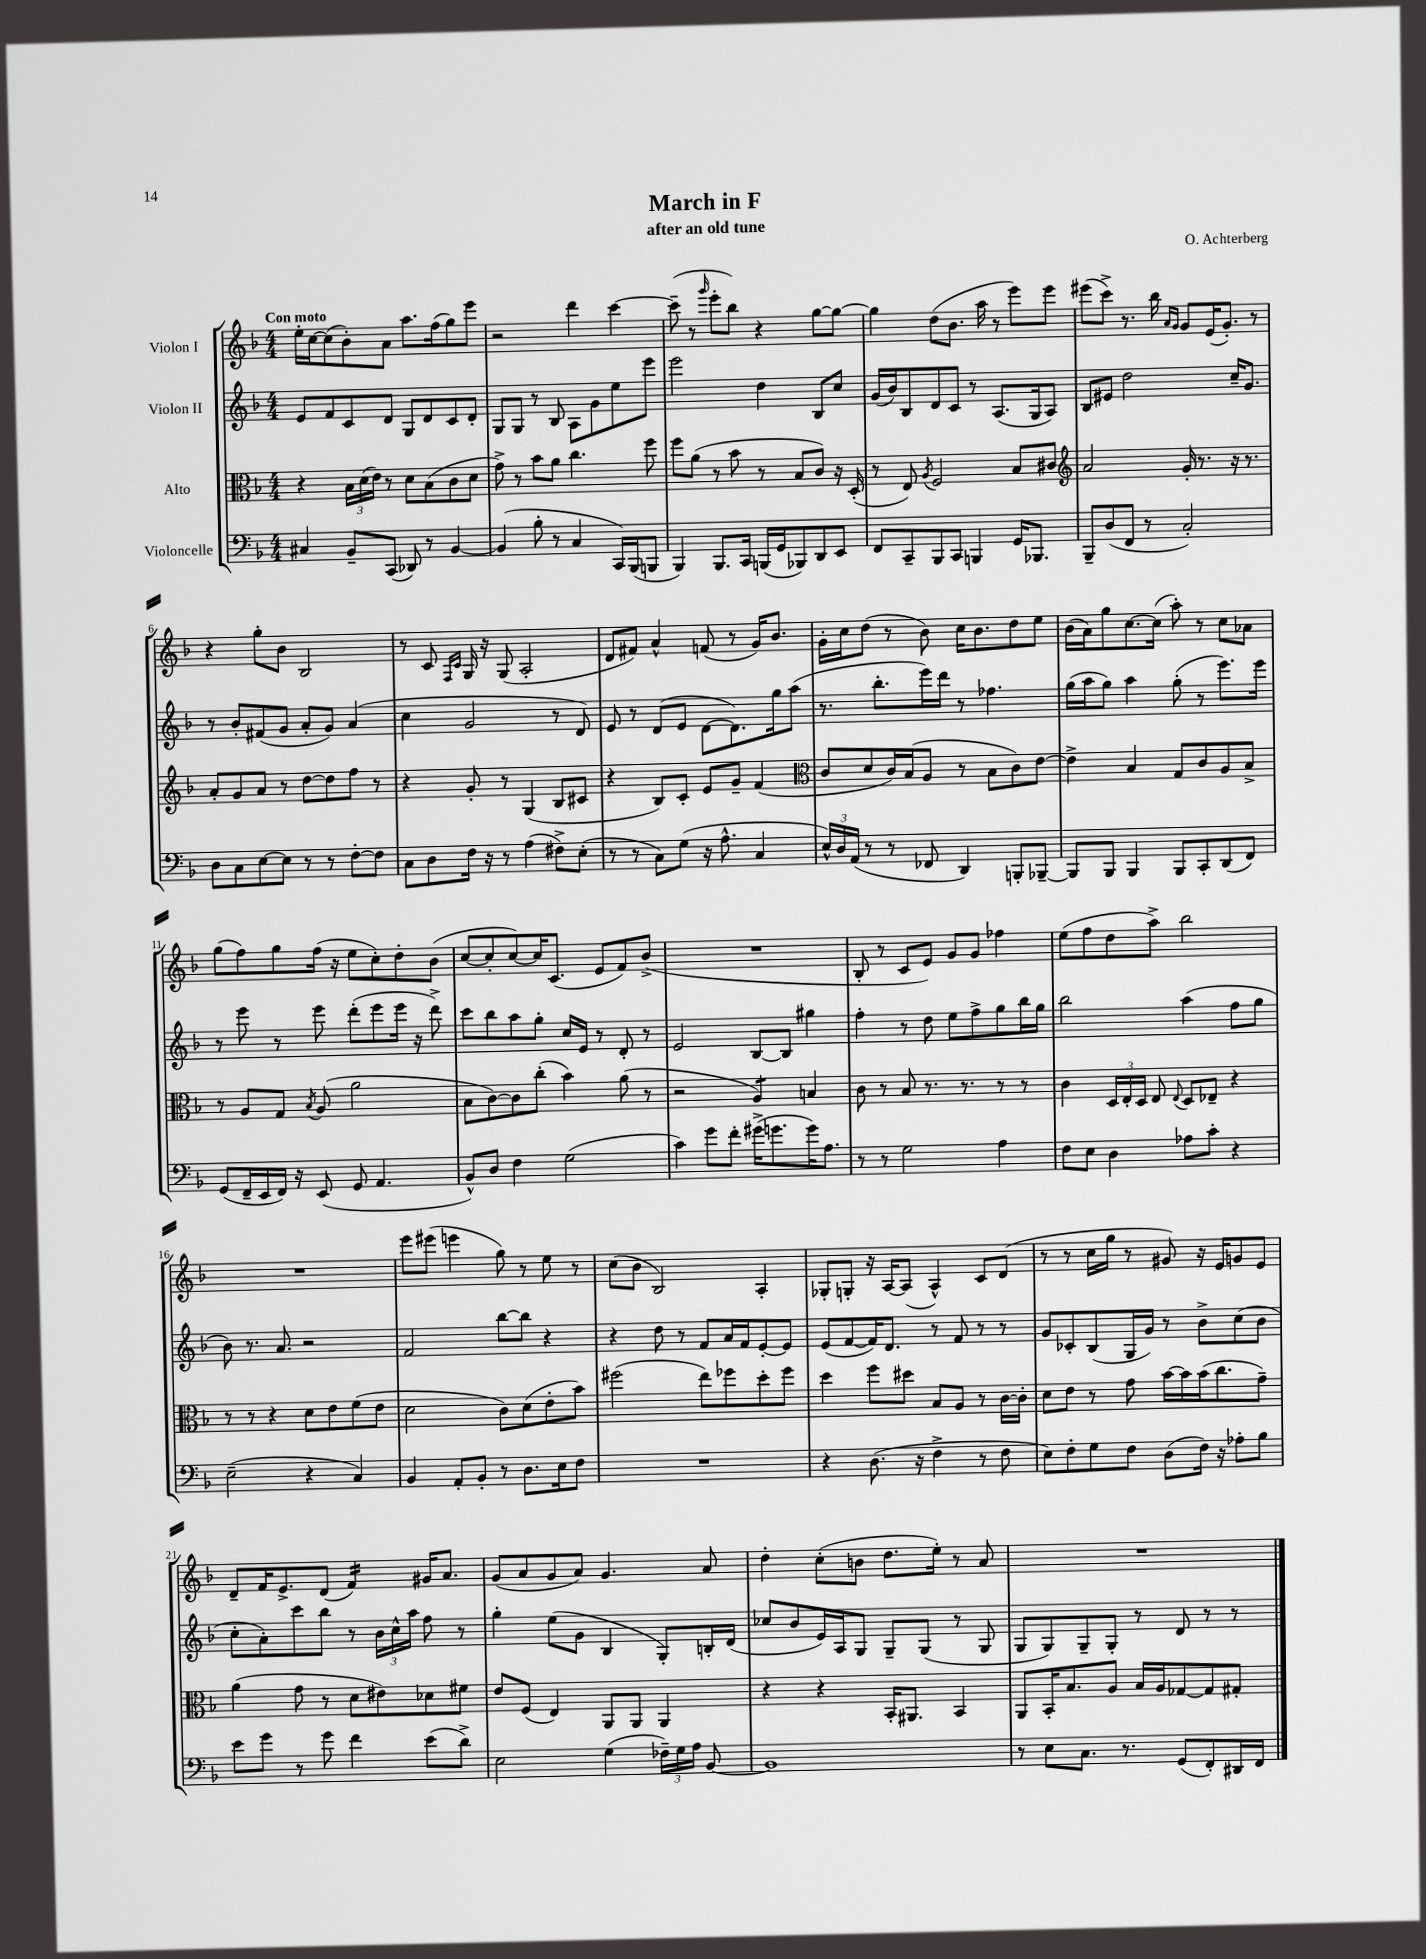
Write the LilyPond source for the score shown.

\header { title = "March in F" composer = "O. Achterberg" subtitle = "after an old tune" }
<<
\new StaffGroup <<
\new Staff = "s0" \with { instrumentName = "Violon I" } {
    \clef treble \key f \major \numericTimeSignature \time 4/4 \tempo "Con moto"
    \autoBeamOff e''16[-. c''16~ c''8( bes'8-.) a'8] a''8.[ f''16( g''8) e'''8] |
    r2 d'''4 c'''4~ |
    c'''8--( r8 \grace { g'''16 } e'''8[-. bes''8]) r4 g''8[~ g''8]~ |
    g''4 d''8[( bes'8.] a''16 r8 e'''8[) e'''8] |
    eis'''8[( c'''8]->) r8. bes''16 \grace { a'16[ g'16] } g'8[ e'16( g'8.]-.) r8 |
    r4 g''8[-. bes'8] bes2 |
    r8 c'8 \grace { f16[ c'16] } g16 r16 g8( a2-. |
    d'8[ fis'8]) a'4-^ f'8( r8 g'16[) bes'8.] |
    g'16[-. c''16 d''8]( r8 bes'8) c''16[ bes'8. d''8 e''8] |
    bes'16[( a'16) g''8 c''8.~ c''16]( a''8-.) r8 c''8[ aes'8] |
    g''8[( f''8) g''8 f''16]( r16 e''8[ c''8-.) d''8-. bes'8]( |
    c''8[~ c''8-. c''8~) c''16 c'8.]( e'8[ f'8) bes'8]->( |
    R1 |
    bes8-. r8 c'8[ e'8]) g'8[ g'8] fes''4 |
    e''8[( f''8 d''8 a''8]->) bes''2 |
    R1 |
    e'''8[ eis'''8]( e'''4 g''8) r8 e''8 r8 |
    c''8[( bes'8] bes2) a4-. |
    ges8[-. g8]-. r16 a16[~ a8]( a4-^) c'8[ d'8]( |
    r8 r8 c''16[ g''16] r8 gis'8) r16 e'16[ g'8 e'8] |
    d'8[-- f'16 e'8.-> d'8]( f'4:16) gis'16[ a'8.] |
    g'8[( a'8 g'8 a'8]) g'4. a'8 |
    d''4-. c''8[-.( b'8] d''8.[ e''16]-.) r8 a'8 |
    R1 \bar "|." |
}
\new Staff = "s1" \with { instrumentName = "Violon II" } {
    \clef treble \key f \major \numericTimeSignature \time 4/4
    \autoBeamOff e'8[ f'8 c'8 d'8] g8[ d'8 c'8 d'8]-. |
    g8[ g8] r8 bes8 a8[ g'8 e''8 e'''8] |
    e'''2 d''4 bes8[ c''8] |
    g'16[( bes'16) bes8 d'8 c'8] r8 a8.[( g16 a8]) |
    bes8[ eis'8] d''2 c''16[-- g'8.] |
    r8 bes'8[-. fis'8( g'8] a'8[-. g'8]) a'4( |
    c''4 g'2 r8 d'8) |
    e'8 r8 d'8[( e'8] d'8[~ d'8.) g''16 a''8]( |
    r8. bes''8.[-. e'''16) d'''16] r8 fes''4. |
    g''16[( a''16 g''8]) a''4 g''8-.( r8 e'''8.[) e'''16] |
    r8 e'''8 r8 e'''8 d'''8[-.( e'''8 e'''16] r16 d'''8->) |
    c'''8[ bes''8 a''8 g''8]-. c''16[ e'16] r8 d'8-. r8 |
    e'2 bes8[~ bes8] gis''4 |
    f''4-. r8 d''8 e''8[ f''8-> g''8 bes''16 g''16] |
    bes''2 a''4( f''8[ g''8] |
    bes'8) r8. a'8. r2 |
    f'2 bes''8[~ bes''8] r4 |
    r4 d''8 r8 f'8[ a'16 f'16 e'8~-. e'8] |
    e'8[( f'8~ f'16) d'8.] r8 f'8 r8 r8 |
    g'8[ ces'8-. bes8( g16 g'16]) r8 bes'8[-> c''8( bes'8] |
    c''8[-. a'8-.) c'''8 bes''8] r8 \tuplet 3/2 { bes'16[ c''16-^ a''16] } f''8 r8 |
    g''4-. e''8[( g'8] bes4 g8[-.) b16-. d'16]( |
    ces''8[ bes'8 e'16) a16 g8] g8[-- g8]( r8 g8 |
    g8[ g8) g8-- g8]-. r8 d'8 r8 r8 \bar "|." |
}
\new Staff = "s2" \with { instrumentName = "Alto" } {
    \clef alto \key f \major \numericTimeSignature \time 4/4
    \autoBeamOff r4 \tuplet 3/2 { bes16[ d'16( e'16]) } r8 d'8[ bes8( c'8 d'8] |
    g'8->) r8 bes'8[ a'8] c''4. f''8 |
    f''8[ a'8]( r8 bes'8 r8 bes8[ c'8]) r16 d16-.( |
    r8 e8) \acciaccatura { a8 } f2 bes8[ cis'8] |
    \clef treble a'2 g'16-. r8. r16 r8. |
    a'8[-. g'8 a'8] r8 d''8[~ d''8 f''8] r8 |
    r4 g'8-. r8 g4( bes8[ cis'8] |
    r4 bes8[) c'8]-. e'8[ g'8]-- f'4( |
    \clef alto c'8[ d'8 c'16) bes16( a8] r8 bes8[ c'8) e'8]~ |
    e'4-> bes4 g8[ c'8 a8 bes8]-> |
    r8 a8[ g8] \acciaccatura { bes8 } a8( a'2 |
    bes8[ c'8~) c'8 c''8]-.( bes'4) a'8( r8 |
    r2 a4:8) b4 |
    c'8 r8 bes8 r8. r8. r8 r8 |
    c'4 \tuplet 3/2 { d16[ e16-. d16] } e8 \appoggiatura { e8 } d8[ ees8]-- r4 |
    r8 r8 r4 d'8[ e'8 f'8( e'8] |
    d'2 c'8[) d'8( e'8-. bes'8]) |
    fis''2( e''8[) fes''8 d''8-. fes''8] |
    d''4 f''8[ dis''8] bes8[ a8] r8 c'16[~ c'16]-. |
    d'8[ e'8] r8 g'8 bes'16[~ bes'16 bes'16( c''8. g'8]--) |
    a'4( g'8 r8 d'8[ eis'8) des'8 fis'8] |
    e'8[ f8]( e4) a,8[ a,8] a,4 |
    r4 r4 bes,16[-. ais,8.] bes,4 |
    a,8[ bes,16-. bes8. a8] bes16[ a16 ges8~ ges8 gis8]-. \bar "|." |
}
\new Staff = "s3" \with { instrumentName = "Violoncelle" } {
    \clef bass \key f \major \numericTimeSignature \time 4/4
    \autoBeamOff cis4 bes,8[-- c,8]( des,8) r8 bes,4~ |
    bes,4( bes8-. r8 c4 c,16[) bes,,16( b,,8] |
    bes,,4) bes,,8.[ c,16] b,,16[( g,16 bes,,8) d,8 e,8] |
    f,8[ c,8-- bes,,8 c,8] b,,4 g,16[ bes,,8.] |
    bes,,8[-- d8( f,8] r8 c2-.) |
    d8[ c8 e8~ e8] r8 r8 f8[~-. f8] |
    c8[ d8 f16] r16 r8 a4( fis8[->) e8]-.( |
    r8 r8 c8[) g8]( r16 a8.-^ c4 |
    \tuplet 3/2 { e16[-^) d16 a,16]( } r8 r8 fes,8 d,4) b,,8[-. bes,,8]~-- |
    bes,,8[ bes,,8] bes,,4 bes,,8[ c,8-. d,8( f,8]) |
    g,8[( f,16-- e,16 f,16]) r16 e,8( g,8 a,4. |
    bes,8[-^) d8] f4 g2( |
    c'4) g'8[ f'8]-. gis'16[->( g'8. g'16) a8.] |
    r8 r8 g2 a4 |
    f8[ e8] d4 aes8[ c'8]-. r4 |
    e2--( r4 c4) |
    bes,4 a,8[-. bes,8]-. r8 d8.[ e16 f8] |
    R1 |
    r4 d8.( r16 f4-> r8 f8 |
    e8[) f8-. g8 f8] d8[( f16]) r16 aes8[-. bes8] |
    e'8[ g'8] r8 g'8 f'4 e'8[( d'8]->) |
    e2 g4( \tuplet 3/2 { fes16[--) g16 a16] } bes,8~ |
    bes,1 |
    r8 e8[ c8.] r8. g,8[( f,8-.) dis,16 f,16] \bar "|." |
}
>>
>>
